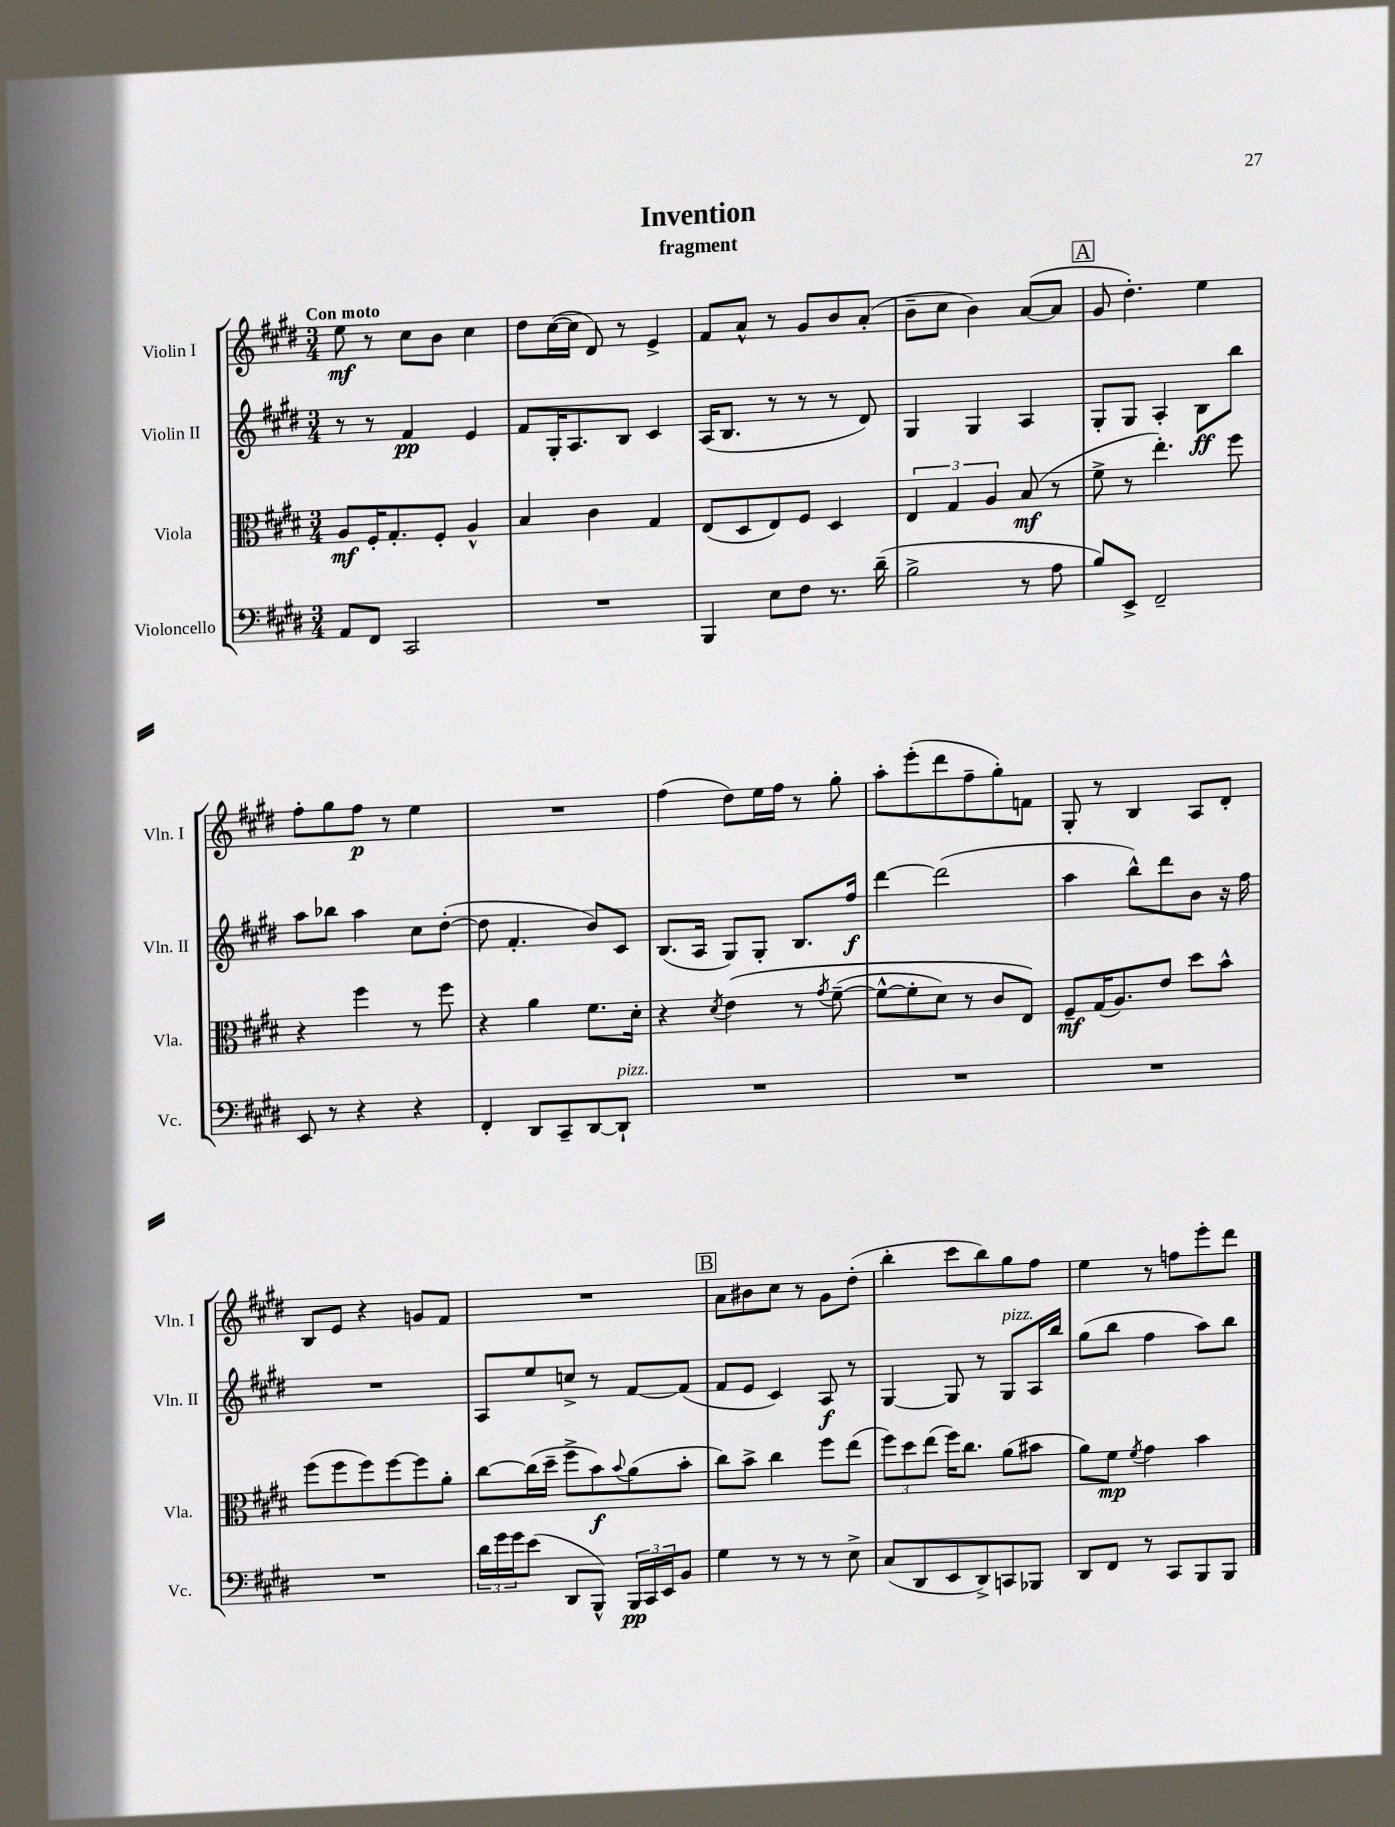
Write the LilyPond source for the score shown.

\header { title = "Invention" subtitle = "fragment" }
<<
\new StaffGroup <<
\new Staff = "s0" \with { instrumentName = "Violin I" shortInstrumentName = "Vln. I" } {
    \clef treble \key e \major \numericTimeSignature \time 3/4 \tempo "Con moto"
    e''8\mf r8 cis''8 b'8 cis''4 |
    dis''8 cis''16~( cis''16 dis'8) r8 e'4-> |
    fis'8 a'8-^ r8 gis'8 b'8 a'8-.( |
    b'8-- cis''8 b'4) a'8~( a'8 |
    \mark \markup { \box "A" } gis'8 dis''4.-.) e''4 |
    fis''8-. gis''8 fis''8\p r8 e''4 |
    R2. |
    fis''4( dis''8) e''16 fis''16 r8 gis''8-. |
    a''8-. e'''8-.( dis'''8 fis''8-- gis''8-.) f'8 |
    gis8-. r8 b4 a8 dis'8-. |
    b8 e'8 r4 g'8 fis'8 |
    R2. |
    \mark \markup { \box "B" } a'8 bis'8 cis''8 r8 gis'8 dis''8-.( |
    b''4-. cis'''8 b''8) gis''8 fis''8 |
    e''4 r8 f''8 e'''8-. dis'''8 \bar "|." |
}
\new Staff = "s1" \with { instrumentName = "Violin II" shortInstrumentName = "Vln. II" } {
    \clef treble \key e \major \numericTimeSignature \time 3/4
    r8 r8 fis'4\pp e'4 |
    fis'8 gis16-. a8. b8 cis'4 |
    a16( b8. r8 r8 r8 dis'8) |
    gis4 gis4 a4 |
    \mark \markup { \box "A" } gis8-. gis8 a4-. b8\ff b''8 |
    a''8 bes''8 a''4 cis''8 dis''8~-.( |
    dis''8 fis'4.-. b'8) cis'8 |
    b8.( a16 gis8) gis8-. b8. fis''16\f |
    dis'''4~ dis'''2( |
    a''4 b''8-^) dis'''8 b'8 r16 fis''16 |
    R2. |
    a8 e''8 c''8-> r8 fis'8~ fis'8( |
    \mark \markup { \box "B" } fis'8 e'8 cis'4) a8\f r8 |
    gis4~ gis8 r8 gis8^\markup { \italic "pizz." } a16 b''16 |
    gis''8( b''8 fis''4 a''8) b''8 \bar "|." |
}
\new Staff = "s2" \with { instrumentName = "Viola" shortInstrumentName = "Vla." } {
    \clef alto \key e \major \numericTimeSignature \time 3/4
    a8\mf fis16-. gis8.-. fis8-. a4-^ |
    b4 cis'4 gis4 |
    e8( dis8 e8) fis8 dis4 |
    \tuplet 3/2 { e4 gis4 a4 } b8\mf( r8 |
    \mark \markup { \box "A" } fis'8-> r8 e''4.-.) fis''8 |
    r4 fis''4 r8 fis''8 |
    r4 a'4 fis'8. dis'16-. |
    r4 \acciaccatura { dis'8 } e'4\( r8 \acciaccatura { gis'8 } fis'8~--( |
    fis'8~-^ fis'8-. dis'8) r8 cis'8 e8\) |
    fis8--\mf gis16( a8.) e'8 dis''8 b'8-^ |
    fis''8( fis''8 fis''8) fis''8~ fis''8 a'8-. |
    cis''8~ cis''16( dis''16-- fis''8-> b'8\f) \appoggiatura { b'8 } a'8( b'8-. |
    \mark \markup { \box "B" } cis''8) b'8-> cis''4 fis''8 e''8( |
    \tuplet 3/2 { fis''8) dis''8 e''8( } fis''16) cis''8. a'8( bis'8 |
    a'8) fis'8\mp \acciaccatura { fis'8 } gis'4 b'4 \bar "|." |
}
\new Staff = "s3" \with { instrumentName = "Violoncello" shortInstrumentName = "Vc." } {
    \clef bass \key e \major \numericTimeSignature \time 3/4
    a,8 fis,8 cis,2 |
    R2. |
    b,,4 e8 fis8 r8. dis'16--( |
    b2-> r8 a8 |
    \mark \markup { \box "A" } b8) e,8-> fis,2-- |
    e,8 r8 r4 r4 |
    fis,4-. dis,8 cis,8-- dis,8~ dis,8-!^\markup { \italic "pizz." } |
    R2. |
    R2. |
    R2. |
    R2. |
    \tuplet 3/2 { dis'16 gis'16 gis'16 } e'8( dis,8 b,,8-^) \tuplet 3/2 { b,,16\pp cis,16 e,16 } b,8 |
    \mark \markup { \box "B" } gis4 r8 r8 r8 e8-> |
    cis8( dis,8 e,8 dis,8->) c,8 bes,,8 |
    dis,8 fis,8 r8 cis,8 b,,8 b,,8 \bar "|." |
}
>>
>>
\layout { \context { \Score \remove "Bar_number_engraver" } }
